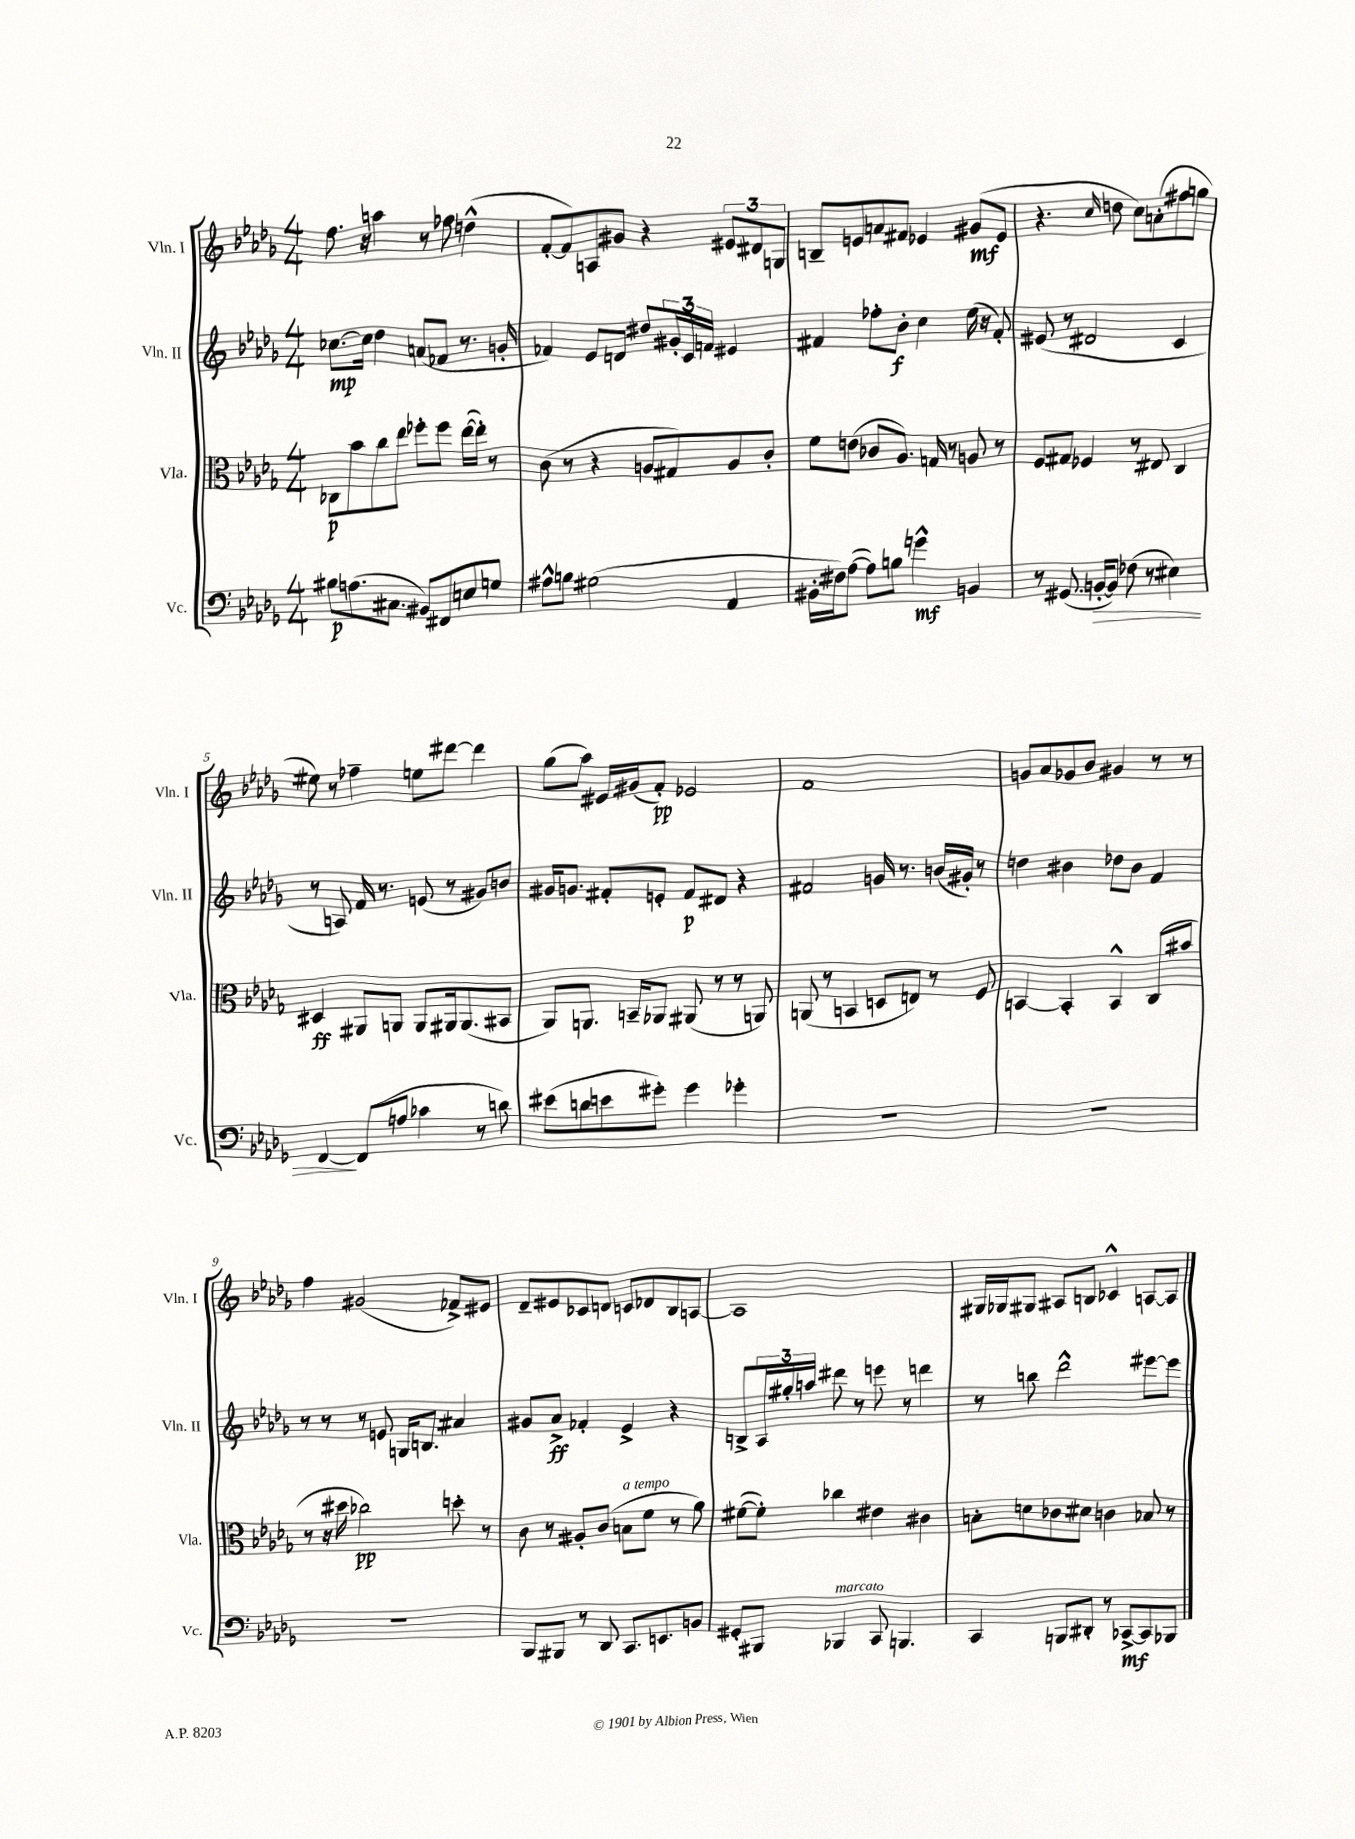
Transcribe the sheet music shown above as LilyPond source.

<<
\new StaffGroup <<
\new Staff = "s0" \with { instrumentName = "Vln. I" shortInstrumentName = "Vln. I" } {
    \clef treble \key des \major \numericTimeSignature \time 4/4
    f''8. r16 a''4 r8 fes''8 d''4-^( |
    f'8~-. f'8) a8 gis'8 r4 \tuplet 3/2 { eis'8 dis'8 g8 } |
    b8-- e'8 a'8 fis'8 ees'4 gis'8\mf( ees'8 |
    r4. \grace { c''16 } d''8 c''8) a'8-.( fis''8 g''8 |
    eis''8) r8 fes''4-- e''8 dis'''8~ dis'''4 |
    ges''8( aes''8) eis'16 gis'16( f'8-.\pp) ees'2 |
    f'1 |
    g'8 aes'8 ges'8 bes'8 gis'4 r8 r8 |
    f''4 gis'2( fes'8->) eis'8 |
    des'8-- eis'8 ces'8 d'8 c'8 des'8 bes8 a8~ |
    a1 |
    gis16 ges16 gis8 ais8 b8 ces'4-^ a8~ a8 \bar "|." |
}
\new Staff = "s1" \with { instrumentName = "Vln. II" shortInstrumentName = "Vln. II" } {
    \clef treble \key des \major \numericTimeSignature \time 4/4
    ces''8.~\mp ces''16 des''4 a'8( fes'8 r8. g'16-. |
    fes'4) ees'8 d'8 dis''8 \tuplet 3/2 { gis'16-. c'16 f'16 } eis'4 |
    fis'4 fes''8-. bes'8-.\f c''4 ees''16( r16 fis'8-.) |
    eis'8( r8 dis'2 c'4 |
    r8 a8) f'16 r8. e'8( r8 gis'8) b'8 |
    gis'16 g'8. fis'8-. e'8-. fis'8\p dis'8 r4 |
    fis'2 g'16 r8. b'16( gis'16-.) r8 |
    d''4 bis'4 des''8 bis'8 f'4 |
    r8 r8 r8 e'8 g16 b8. ais'4 |
    gis'8 aes'8->\ff fes'4-. ees'4-> r4 |
    b8-> \tuplet 3/2 { aes16 gis''16-. a''16 } dis'''8 r8 e'''8 r8 d'''4 |
    r8 b''8 des'''2-^ eis'''8~ eis'''8 \bar "|." |
}
\new Staff = "s2" \with { instrumentName = "Vla." shortInstrumentName = "Vla." } {
    \clef alto \key des \major \numericTimeSignature \time 4/4
    ces8\p bes'8 c''8 ees''8 fes''8-. fes''8 ees''16~( ees''16-.) r8 |
    c'8( r8 r4 a8 gis8) a8 c'8-. |
    f'8 e'8( ces'8 aes8.) g16 r8 a8 r8 |
    f8 gis8 fes4 r8 eis8 c4 |
    dis4\ff ais,8 a,8 a,8 ais,16 ais,8.( bis,8 |
    aes,8) a,8. b,16-- aes,8 ais,8( r8 r8 a,8) |
    a,8( r8 b,4 d8 e8) r8 f8 |
    b,4~ b,4-. b,4-^ c8( bis'8 |
    r8 r16 dis''16 ces''2\pp) d''8-. r8 |
    c'8 r8 ais8-. c'8( b8^\markup { \italic "a tempo" } f'8 r8 aes'8) |
    fis'8~( fis'8-.) ces''4 eis'4 cis'4 |
    b8-. d'8 ces'8 dis'8 c'4 bes8 r8 \bar "|." |
}
\new Staff = "s3" \with { instrumentName = "Vc." shortInstrumentName = "Vc." } {
    \clef bass \key des \major \numericTimeSignature \time 4/4
    bis8\p a8.( cis8. bis,8) fis,8 e8 g8 |
    ais8-^ b8 gis2( aes,4 |
    bis,16-. fis16) aes8~( aes8) b8 g'4-^\mf b,4 |
    r8 gis,8.( b,16~-.\> b,8) fes8( r8 eis4) |
    f,4~\! f,8( a8 ces'4 r8 d'8) |
    eis'8( d'8 e'8 gis'8-.) gis'4 ges'4-. |
    R1 |
    R1 |
    R1 |
    bes,,8 bis,,8 r8 des,8 c,8. e,8. b,8 |
    gis,8-. bis,,8 bes,,4^\markup { \italic "marcato" } c,8 b,,4. |
    c,4 b,,8 dis,8-. r8 ces,8~->\mf ces,8 bes,,8 \bar "|." |
}
>>
>>
